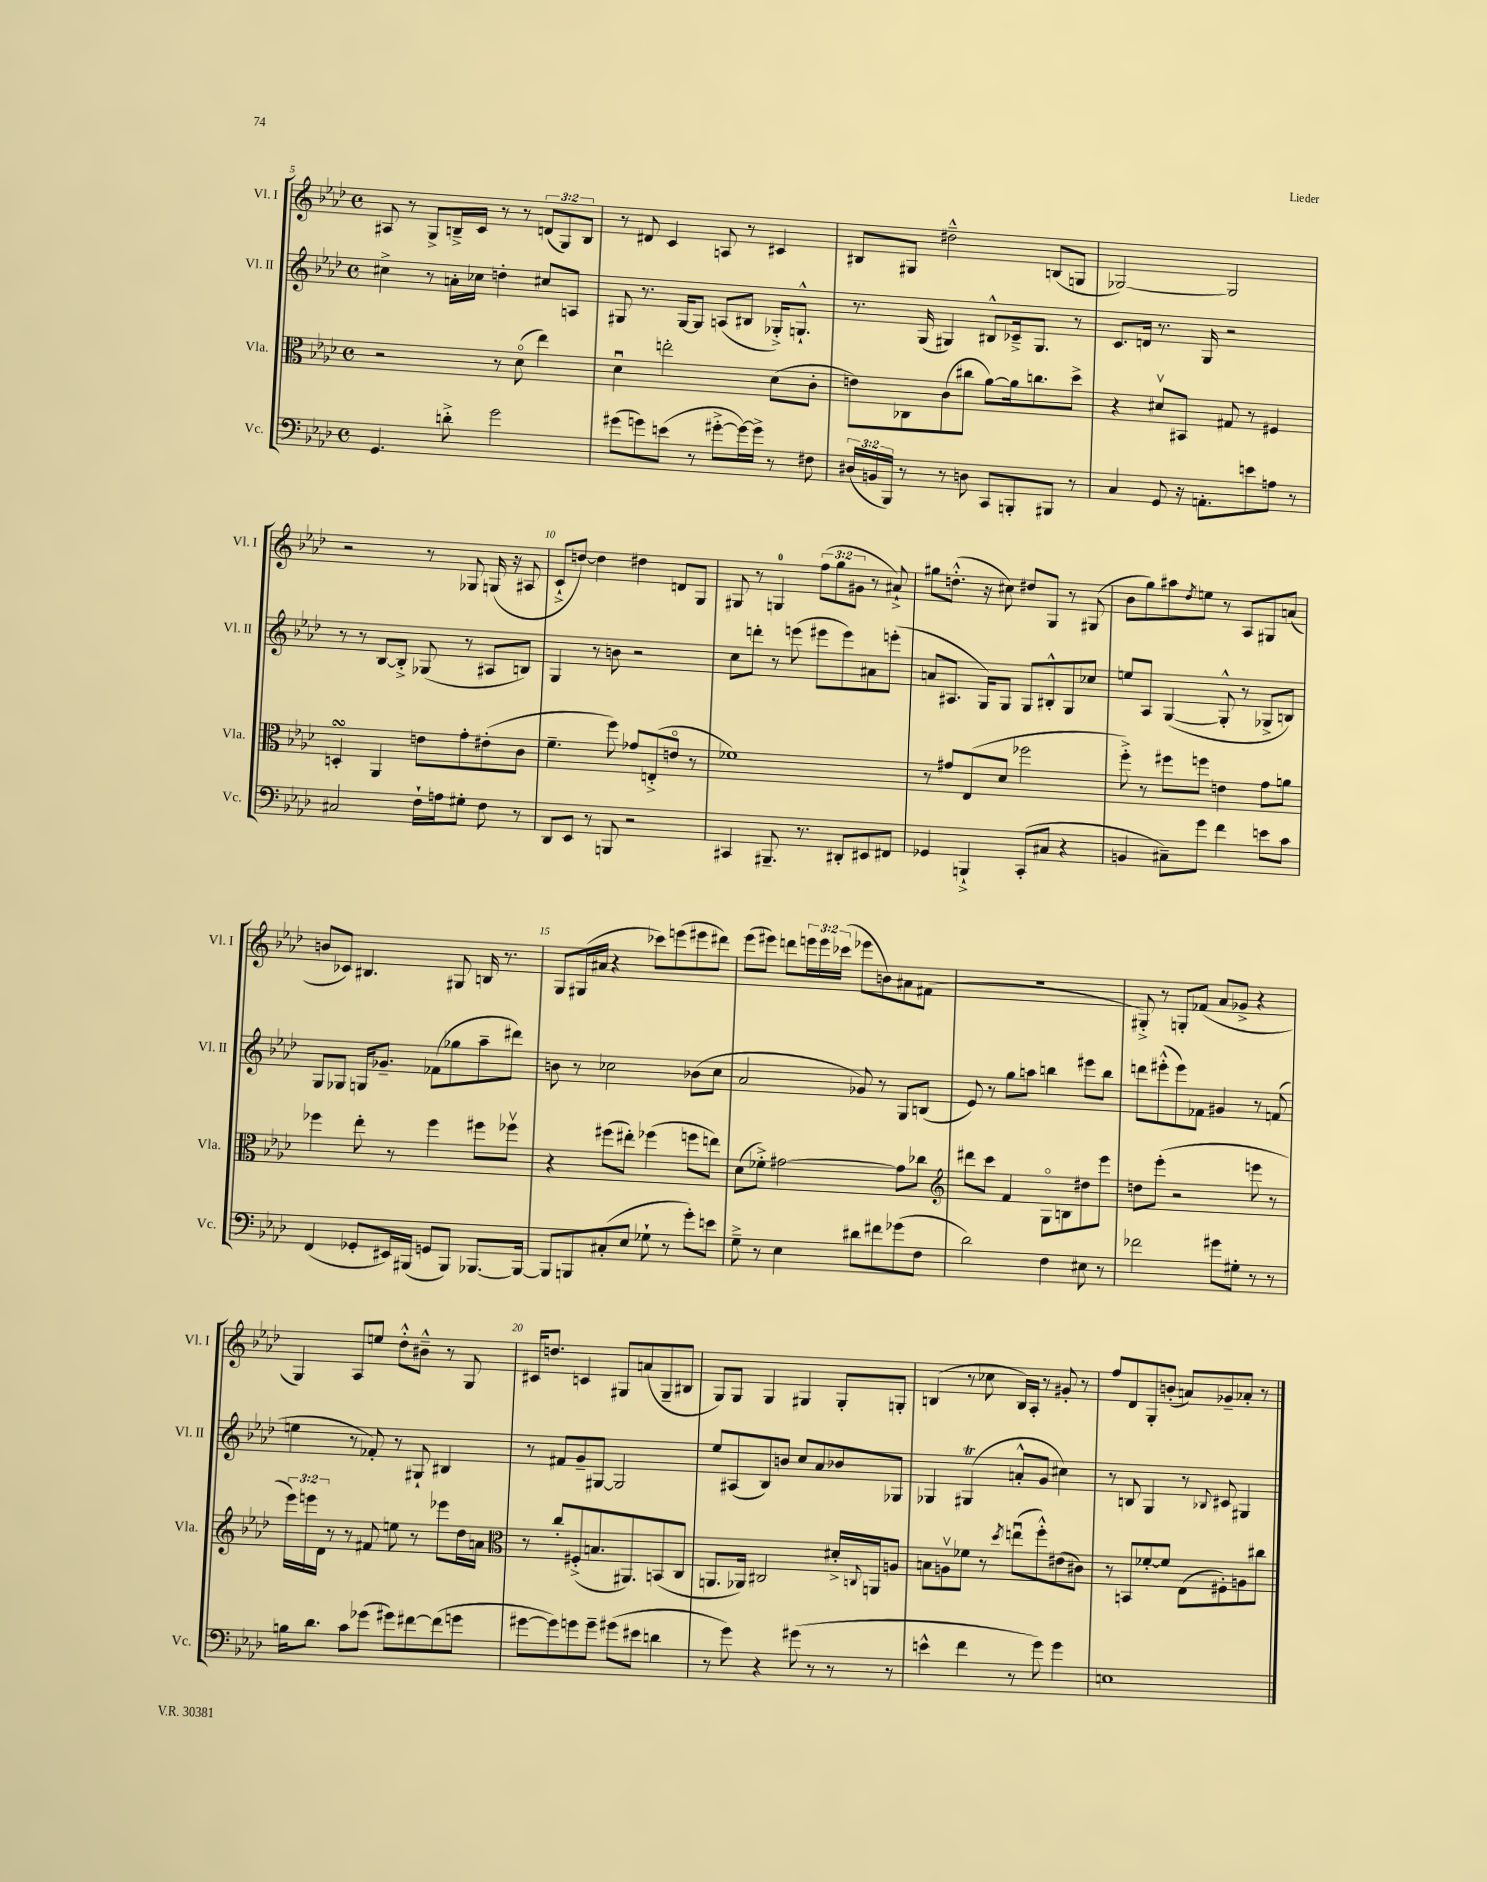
<<
\new StaffGroup <<
\new Staff = "s0" \with { instrumentName = "Vl. I" shortInstrumentName = "Vl. I" } {
    \clef treble \key aes \major \defaultTimeSignature \time 4/4 \override Staff.TupletNumber.text = #tuplet-number::calc-fraction-text
    ais8 r8 g8-> b16---> c'16 r8 r8 \tuplet 3/2 { d'8( g8) b8 } |
    r8 dis'8 c'4 a8 r8 cis'4 |
    bis8 gis8 dis''2---^ b8( g8 |
    ges2~) ges2 |
    r2 r8 ges8 g16( r16 ais8 |
    c'8-!-> d''8~) d''4 dis''4 d'8 g8 |
    gis8 r8 g4-0 \tuplet 3/2 { f''8( g''8 gis'8 } r8 ais'8-!->) |
    gis''8 d''8.-.-^( r16 cis''8) dis''8 g8 r8 gis8( |
    bes'8 g''8) ais''8 \acciaccatura { des''8 } e''8 r8 aes8 gis8 a'8( |
    b'8 ces'8) bis4. gis8 b16 r8. |
    g8 gis16( ais'16 r4 ces'''8) e'''8( eis'''8 dis'''8) |
    ees'''8( eis'''8) d'''8 \tuplet 3/2 { e'''16 e'''16 ces'''16( } ees'''8 b'8) ais'8 fis'8( |
    R1 |
    gis8-.->) r8 g8-. fes'8( aes'8 ges'8-> r4 |
    g4) aes8 e''8 des''8-.-^ bis'8---^ r8 g8 |
    cis'16 d''8. c'4 gis8 a'8( gis8-- bis8 |
    g8) g8 g4 gis4 gis8-. g8-. |
    b4( r8 ces''8 b16) aes16-. r8 gis'8-. r8 |
    f''8 des'8 g8-. b'8-.( a'8) ges'8-- aes'8-. r8 \bar "|." |
}
\new Staff = "s1" \with { instrumentName = "Vl. II" shortInstrumentName = "Vl. II" } {
    \clef treble \key aes \major \defaultTimeSignature \time 4/4
    cis''4-> r8 a'16-. ces''16 d''4-. cis''8 a8 |
    gis8 r8. gis16~ gis8 a8( bis8 ges16-.->) g8.-!-^ |
    r8. g16( gis4) bis8-^ ces'16---> gis8. r8 |
    c'8. d'16 r8. g16 r2 |
    r8 r8 bes8~ bes8-.-> ges8( r8 ais8 b8) |
    g4 r8 b'8 r2 |
    c''8 d'''8-. r8 e'''8( eis'''8 eis'''8) ais'8 e'''8-.( |
    a'8 ais8. g16) g8 g8 bis8-.-^ g8 ces''8 |
    e''8 aes8 g4~( g8-.-^ r8 ges8-> b8) |
    g8 ges8 g16 ges'8.-- fes'8( ges''8 aes''8-- dis'''8) |
    b'8 r8 ces''2 bes'8( ces''8 |
    aes'2 ges'8) r8 g8 b8( |
    ees'8) r8 g''8 a''8 b''4 eis'''8 b''8 |
    d'''8 eis'''8-.-^( eis'''8) fes'8 gis'4 r8 f'8( |
    e''4 r8 fes'8-.) r8 gis8-! bis4 |
    r8 fis'8 g'8-- gis8~ gis2 |
    ees''8 ais8( bes8) b'8 c''8 aes'8 bes'8 ges8 |
    ges4 gis4\trill( a'8-.-^ g'8 cis''4) |
    r8 b8 g4 r8 \appoggiatura { bes8 } cis'8 gis4 \bar "|." |
}
\new Staff = "s2" \with { instrumentName = "Vla." shortInstrumentName = "Vla." } {
    \clef alto \key aes \major \defaultTimeSignature \time 4/4 \override Staff.TupletNumber.text = #tuplet-number::calc-fraction-text
    r2 r8 des'8\flageolet( ees''4) |
    des'4\downbow e''2-. des'8( c'8-. |
    e'8) ces8 c'8( cis''8 aes'8~) aes'16 c''8. des''8-> |
    r4 dis'8\upbow bis,8 gis8 r8 fis4 |
    d4-.\turn aes,4 e'8 g'8-. eis'8-.( c'8 |
    f'4.-- f''8) ges'8 e8-.->( e'8\flageolet r8 |
    fes'1) |
    r8 gis'8 ees8( des'8 fes''2 |
    f''8-.->) r8 fis''8 f''8 e'4 g'8 a'8 |
    fes''4 ees''8-. r8 fes''4 fis''8 fes''8\upbow |
    r4 fis''8( eis''8-.) fes''4( f''8 e''8) |
    des'8( fes'8-.->) gis'2~ gis'8 ces''8 |
    \clef treble dis'''8 c'''8 f'4 g8\flageolet b8 dis''8 ees'''8 |
    d''8 ees'''8-.( r2 e'''8 r8 |
    \tuplet 3/2 { ees'''16) e'''16 des'16 } r8 r8 fis'8 e''8 r8 ees'''8 des''16 a'16 |
    \clef alto r8 c''8-. fis8-.->( b8. ais,8.) b,8( c8 |
    a,8. aes,16) cis2 dis'16-.-> \appoggiatura { c8 } a,16 a8 |
    b8 a8\upbow fes'8 r8 \acciaccatura { des''8 } e''8\downbow( f''8-.-^) eis'8( cis'8) |
    r8 b,8 fes'8~-. fes'8 ees8( fis8-.) a8 cis''8 \bar "|." |
}
\new Staff = "s3" \with { instrumentName = "Vc." shortInstrumentName = "Vc." } {
    \clef bass \key aes \major \defaultTimeSignature \time 4/4 \override Staff.TupletNumber.text = #tuplet-number::calc-fraction-text
    g,4. d'8-.-> g'2 |
    gis'8( g'8) e'8( r8 gis'8~-.-> gis'16~) gis'16-> r8 fis8 |
    \tuplet 3/2 { dis16( b,16 bes,,16) } r8 r8 d8 c,8 b,,8-. bis,,8 r8 |
    c4 g,8 r16 a,8.-. e'8 a8 r8 |
    cis2 f16-! a16 gis8-. f8 r8 |
    des,8 ees,8 r8 b,,8 r2 |
    cis,4 bis,,8.-- r8. dis,8-. eis,8 fis,8 |
    ges,4 b,,4-!-> c,8-.( cis8 r4 |
    b,4 cis8--) g'8 f'4 e'8 c'8 |
    f,4( ges,8-. eis,16) bis,,16( g,8 bis,,8) bes,,8.~ bes,,16~ |
    bes,,8 b,,8 cis8-.( ees8 ges8-! r8 g'8-.) e'8 |
    g8---> r8 ees4 dis'8 fis'8 ges'8( f8 |
    des'2) f4 eis8 r8 |
    fes'2 gis'8 gis8-. r8 r8 |
    b16 des'8. c'8 ges'8( gis'8) fis'8~ fis'8( g'8 |
    gis'8~ gis'8) g'8 g'8-- gis'8( eis'8 d'4 |
    r8 g'8) r4 gis'8( r8 r8 r8 |
    e'4-^ f'4 r8 g'8) g'4 |
    e1 \bar "|." |
}
>>
>>
\layout { \context { \Score currentBarNumber = #5 \override BarNumber.break-visibility = ##(#f #t #t) barNumberVisibility = #(every-nth-bar-number-visible 5) } }
